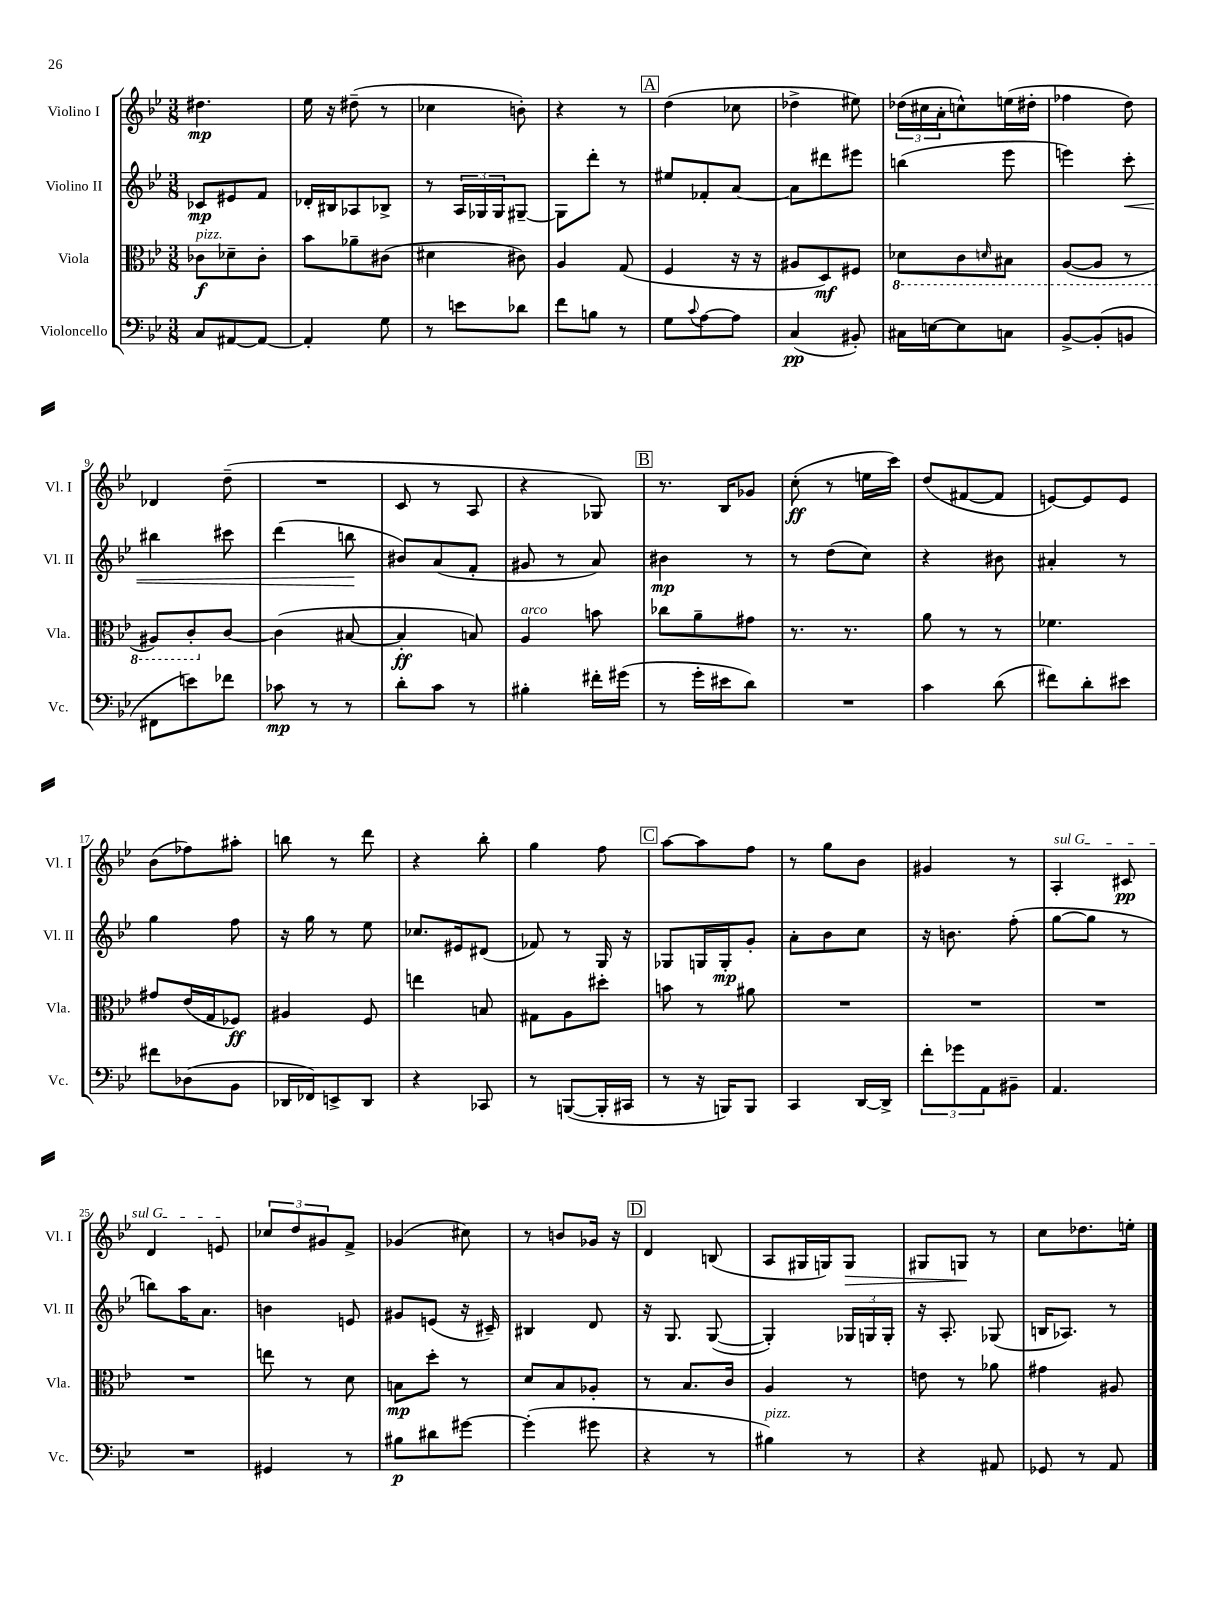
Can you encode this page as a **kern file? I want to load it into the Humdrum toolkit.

**kern	**kern	**kern	**kern
*staff4	*staff3	*staff2	*staff1
*clefF4	*clefC3	*clefG2	*clefG2
*k[b-e-]	*k[b-e-]	*k[b-e-]	*k[b-e-]
*M3/8	*M3/8	*M3/8	*M3/8
8C/L	8c-\L	8c-/L	4.dd#\
[8AA#/	8d-~\	8e#/	.
8AA#/_J	8c-'\J	8f/J	.
=	=	=	=
4AA#'/]	8b-\L	16d-'/LL	16ee-\
.	.	16B#/J	16r
.	8a-~\	8A-/	(8dd#~\
8G\	(8c#\J	8B-^/J	8r
=	=	=	=
8r	4d#\	8r	4cc-\
8e\L	.	24A/LL	.
.	.	24G-/	.
.	.	24G-/J	.
8d-\J	8c#\)	[8G#~/J	8b'\)
=	=	=	=
8f\L	4A/	8G#\]L	4r
8B\J	.	8ddd'\J	.
8r	(8G/	8r	8r
=	=	=	=
8G\L	4F/	8ee#/L	(4dd\
8qqc/	.	.	.
[8A\	.	8f-'/	.
8A\]J	16r	[8a/J	8cc-\
.	16r	.	.
=	=	=	=
(4C/	8A#/L	8a\]L	4dd-^\
.	8D/)	8ddd#\	.
8BB#'/)	8F#/J	8eee#\J	8ee#\)
=	=	=	=
16C#\LL	8D-\L	(4bb\	(24dd-\LL
.	.	.	24cc#\
[16E\J	.	.	.
.	.	.	24a'\J
8E\]	8C\	.	8cc^^\)
.	16qqD/	.	.
8C\J	8BB#\J	8eee-\	(16ee\L
.	.	.	16dd#'\JJ
=	=	=	=
[8BB-^/L	([8AA/L	4eee\)	4ff-\
(8BB-'/]	8AA/]J	.	.
8BB/J	8r	8ccc'\	8dd\)
=	=	=	=
8FF#\L	8AA#/L)	4bb#\	4d-/
8e\)	8C'/	.	.
8f-\J	[8c/J	8ccc#\	(8dd~\
=	=	=	=
8c-\	(4c\]	(4ddd\	4.r
8r	.	.	.
8r	[8B#/	8bb\	.
=	=	=	=
8d'\L	4B#'/]	8b#/L)	8c/
8c\J	.	(8a/	8r
8r	8B/)	8f'/J	8A/
=	=	=	=
4B#'\	4A/	8g#/	4r
.	.	8r	.
16f#'\LL	8b\	8a/)	8G-/)
(16g#\JJ	.	.	.
=	=	=	=
8r	8cc-\L	4b#\	8.r
16g'\LL	8a~\	.	.
16e#\J	.	.	16B-/LK
8d\J)	8g#\J	8r	8g-/J
=	=	=	=
4.r	8.r	8r	(8cc'\
.	.	(8dd\L	8r
.	8.r	.	.
.	.	8cc\J)	16ee\LL
.	.	.	16ccc\JJ)
=	=	=	=
4c\	8a\	4r	(8dd/L
.	8r	.	[8f#/
(8d\	8r	8b#\	8f#/]J
=	=	=	=
8f#\L)	4.f-\	4a#'/	[8e/L)
8d'\	.	.	8e/]
8e#\J	.	8r	8e/J
=	=	=	=
8f#\L	8g#/L	4gg\	(8b-\L
(8D-\	(16e-/L	.	8ff-\)
.	16G/J	.	.
8BB-\J	8F-/J)	8ff\	8aa#'\J
=	=	=	=
16DD-/LL	4A#/	16r	8bb\
16FF-/J)	.	16gg\	.
8EE^/	.	8r	8r
8DD-/J	8F/	8ee-\	8ddd\
=	=	=	=
4r	4ee\	8.cc-/L	4r
.	.	16e#/k	.
8CC-/	8B/	(8d#/J	8bb-'\
=	=	=	=
8r	8G#\L	8f-/)	4gg\
([8BBB/L	8A\	8r	.
16BBB'/]L	8dd#'\J	16G/	8ff\
16CC#/JJ	.	16r	.
=	=	=	=
8r	8b\	8G-/L	[8aa\L
16r	8r	16G/L	8aa\]
16BBB/LK)	.	16G'/J	.
8BBB/J	8a#\	8g'/J	8ff\J
=	=	=	=
4CC/	4.r	8a'\L	8r
.	.	8b-\	8gg\L
[16DD/LL	.	8cc\J	8b-\J
16DD^/]JJ	.	.	.
=	=	=	=
12f'\L	4.r	16r	4g#/
.	.	8.b\	.
12g-\	.	.	.
12AA\	.	.	.
8BB#~\J	.	(8ff'\	8r
=	=	=	=
4.AA/	4.r	[8gg\L	4A'/
.	.	8gg\]J	.
.	.	8r	8c#/
=	=	=	=
4.r	4.r	8bb\L)	4d/
.	.	16aa\K	.
.	.	8.a\J	.
.	.	.	8e/
=	=	=	=
4GG#/	8ee\	4b\	12cc-/L
.	.	.	12dd/
.	8r	.	.
.	.	.	12g#/
8r	8d\	8e/	8f^/J
=	=	=	=
8B#\L	8B\L	8g#/L	(4g-/
8d#\	8dd'\J	(8e/J	.
[8g#\J	8r	16r	8cc#\)
.	.	16c#~/)	.
=	=	=	=
(4g#'\]	8d/L	4B#/	8r
.	8B-/	.	8b/L
8g#\	8A-'/J	8d/	16g-/Jk
.	.	.	16r
=	=	=	=
4r	8r	16r	4d/
.	.	8.G/	.
.	8.B-/L	.	.
8r	.	([8G/	(8B/
.	16c/Jk	.	.
=	=	=	=
4B#\)	4A/	4G'/])	8A/L
.	.	.	16G#/L
.	.	.	16G/J)
8r	8r	24G-/LL	8G/J
.	.	24G/	.
.	.	24G'/JJ	.
=	=	=	=
4r	8e\	16r	8G#/L
.	.	8.A'/	.
.	8r	.	8G/J
8AA#/	8a-\	(8G-/	8r
=	=	=	=
8GG-/	4g#\	16B/LK	8cc\L
.	.	8.A-/J)	.
8r	.	.	8.dd-\
8AA/	8A#/	8r	.
.	.	.	16ee'\Jk
==	==	==	==
*-	*-	*-	*-
